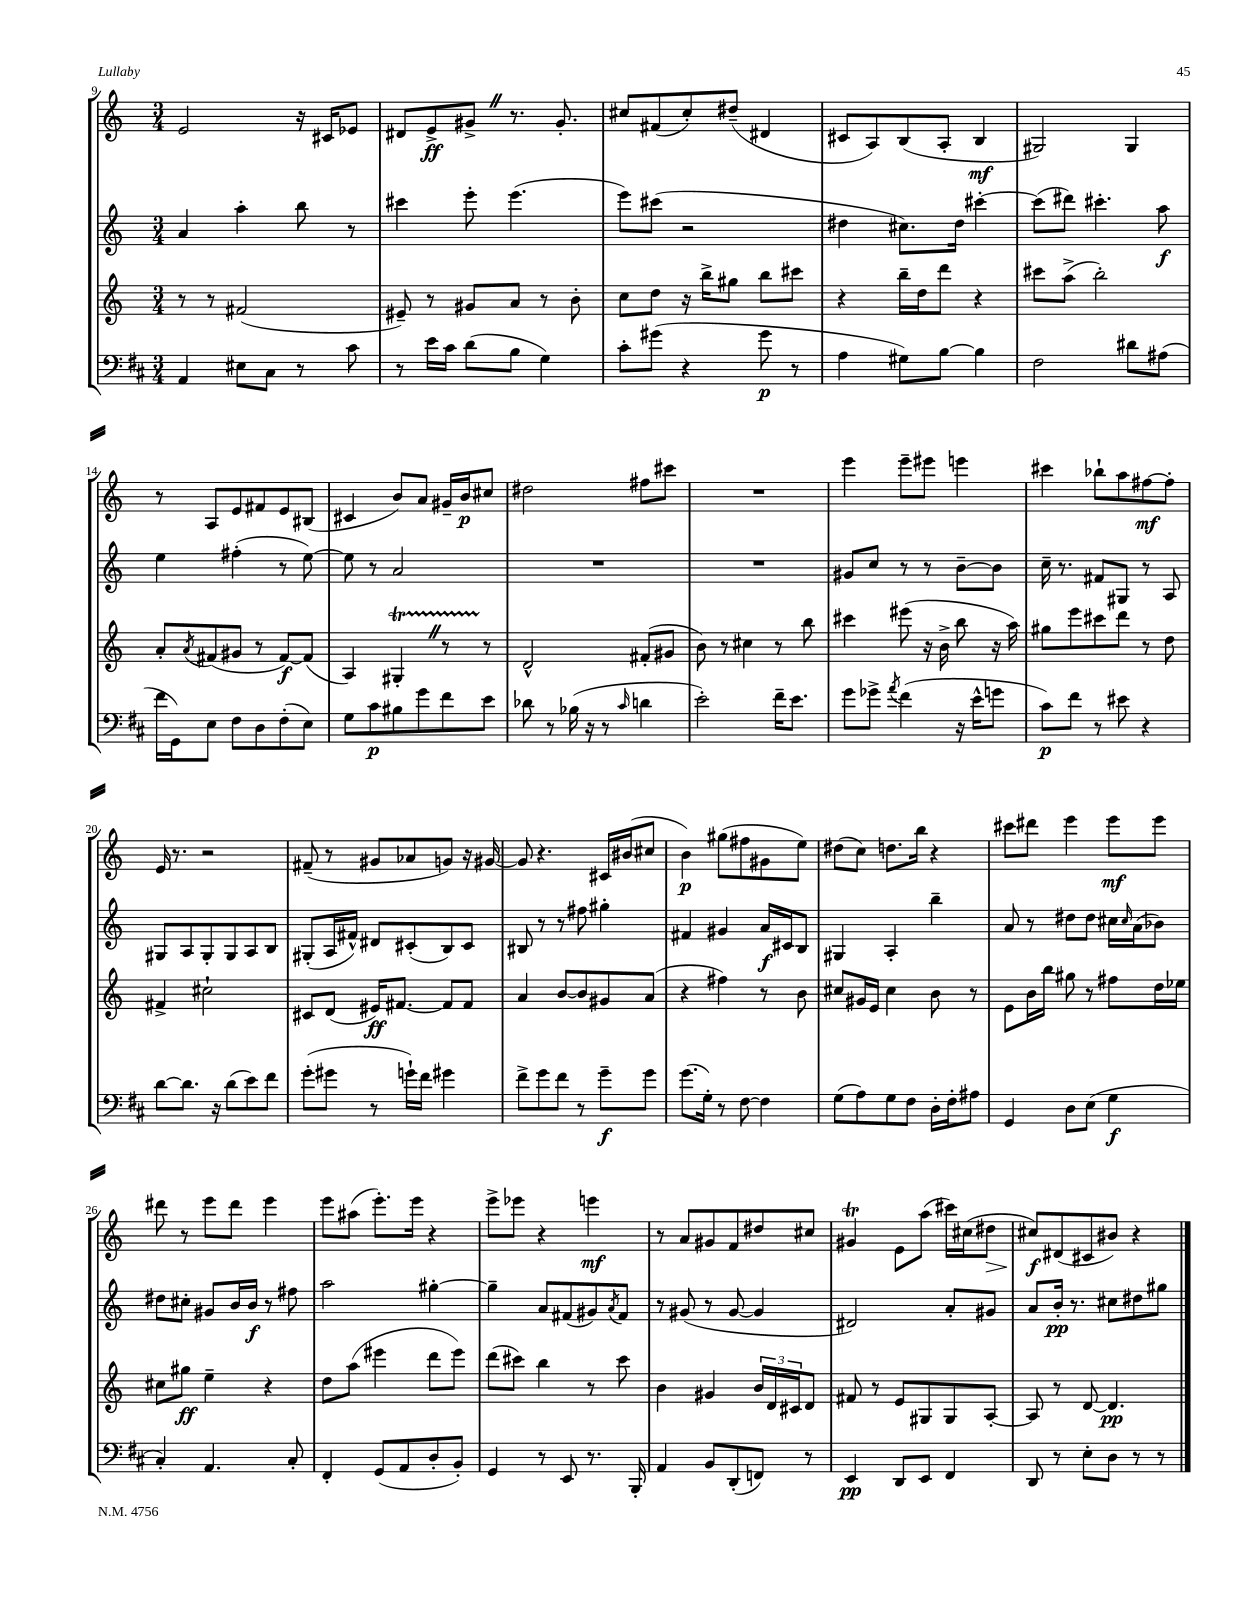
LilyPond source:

<<
\new StaffGroup <<
\new Staff = "s0" {
    \clef treble \key c \major \numericTimeSignature \time 3/4
    e'2 r16 cis'16 ees'8 |
    dis'8 e'8->\ff gis'8-> \once \override BreathingSign.text = \markup { \musicglyph "scripts.caesura.straight" } \breathe r8. gis'8.-. |
    cis''8 fis'8( cis''8-.) dis''8--( dis'4 |
    cis'8 a8) b8( a8-. b4\mf |
    gis2) gis4 |
    r8 a8 e'8 fis'8 e'8 bis8( |
    cis'4 b'8) a'8 gis'16-- b'16\p cis''8 |
    dis''2 fis''8 cis'''8 |
    R2. |
    e'''4 e'''8-- eis'''8 e'''4 |
    cis'''4 bes''8-! a''8 fis''8~\mf fis''8-. |
    e'16 r8. r2 |
    fis'8--( r8 gis'8 aes'8 g'8) r16 gis'16~ |
    gis'8 r4. cis'16 bis'16( cis''8 |
    b'4\p) gis''8( fis''8 gis'8 e''8) |
    dis''8( c''8) d''8. b''16 r4 |
    cis'''8 dis'''8 e'''4 e'''8\mf e'''8 |
    dis'''8 r8 e'''8 dis'''8 e'''4 |
    e'''8 ais''8( e'''8.-.) e'''16 r4 |
    e'''8-> ees'''8 r4 e'''4\mf |
    r8 a'8 gis'8 f'8 dis''8 cis''8 |
    gis'4\trill e'8 a''8( cis'''16) cis''16( dis''8\> |
    cis''8\f\!) dis'8( cis'8 bis'8) r4 \bar "|." |
}
\new Staff = "s1" {
    \clef treble \key c \major \numericTimeSignature \time 3/4
    a'4 a''4-. b''8 r8 |
    cis'''4 e'''8-. e'''4.( |
    e'''8) cis'''8( r2 |
    dis''4 cis''8.) dis''16 cis'''4~-. |
    cis'''8( dis'''8) cis'''4.-. a''8\f |
    e''4 fis''4-.( r8 e''8~) |
    e''8 r8 a'2 |
    R2. |
    R2. |
    gis'8 c''8 r8 r8 b'8~-- b'8 |
    c''16-- r8. fis'8 gis8 r8 a8 |
    gis8 a8 gis8-. gis8 a8 b8 |
    gis8-.( a16 fis'16-^) dis'8 cis'8-.( b8) cis'8 |
    bis8 r8 r8 fis''8 gis''4-. |
    fis'4 gis'4 a'16\f cis'16 b8 |
    gis4 a4-. b''4-- |
    a'8 r8 dis''8 dis''8 cis''16 \grace { cis''16 } a'16( bes'8) |
    dis''8 cis''8-. gis'8 b'16 b'16\f r8 fis''8 |
    a''2 gis''4~-. |
    gis''4-- a'8 fis'8( gis'8) \acciaccatura { a'8 } fis'8 |
    r8 gis'8( r8 gis'8~ gis'4 |
    dis'2) a'8-. gis'8 |
    a'8 b'16-.\pp r8. cis''8 dis''8 gis''8 \bar "|." |
}
\new Staff = "s2" {
    \clef treble \key c \major \numericTimeSignature \time 3/4
    r8 r8 fis'2( |
    eis'8--) r8 gis'8 a'8 r8 b'8-. |
    c''8 d''8 r16 b''16-> gis''8 b''8 cis'''8 |
    r4 b''16-- d''16 d'''8 r4 |
    cis'''8 a''8->( b''2-.) |
    a'8-. \acciaccatura { a'8 } fis'8( gis'8 r8 fis'8~\f) fis'8( |
    a4) gis4-.\startTrillSpan \once \override BreathingSign.text = \markup { \musicglyph "scripts.caesura.straight" } \breathe r8 r8\stopTrillSpan |
    d'2-^ fis'8-.( gis'8 |
    b'8) r8 cis''4 r8 b''8 |
    cis'''4 eis'''8( r16 b'16-> b''8 r16 a''16) |
    gis''8 e'''8 cis'''8 d'''8 r8 d''8 |
    fis'4-> cis''2-! |
    cis'8 d'8( eis'16\ff) fis'8.~ fis'8 fis'8 |
    a'4 b'8~ b'8 gis'8 a'8( |
    r4 fis''4) r8 b'8 |
    cis''8 gis'16 e'16 cis''4 b'8 r8 |
    e'8 b'16 b''16 gis''8 r8 fis''8 d''16 ees''16 |
    cis''8 gis''8\ff e''4-- r4 |
    d''8 a''8( eis'''4 d'''8 eis'''8) |
    d'''8( cis'''8) b''4 r8 cis'''8 |
    b'4 gis'4 \tuplet 3/2 { b'16 d'16 cis'16 } d'8 |
    fis'8 r8 e'8 gis8 gis8 a8~-. |
    a8 r8 d'8~ d'4.\pp \bar "|." |
}
\new Staff = "s3" {
    \clef bass \key d \major \numericTimeSignature \time 3/4
    a,4 eis8 cis8 r8 cis'8 |
    r8 e'16 cis'16 d'8( b8 g4) |
    cis'8-. gis'8( r4 gis'8\p r8 |
    a4 gis8) b8~ b4 |
    fis2 dis'8 ais8( |
    fis'16 g,16) e8 fis8 d8 fis8-.( e8) |
    g8 cis'8\p bis8 g'8 fis'8 e'8 |
    des'8 r8 bes16( r16 r8 \grace { cis'16 } d'4 |
    e'2-.) fis'16-- e'8. |
    g'8 ges'8-> \acciaccatura { a'8 } fis'4( r16 e'16-^ g'8 |
    cis'8\p) fis'8 r8 eis'8 r4 |
    d'8~ d'8. r16 d'8( e'8) fis'8 |
    g'8-.( gis'8 r8 g'16-!) fis'16 gis'4 |
    fis'8-> g'8 fis'8 r8 g'8--\f g'8 |
    g'8.( g16-.) r8 fis8~ fis4 |
    g8( a8) g8 fis8 d16-. fis16-. ais8 |
    g,4 d8 e8( g4\f |
    cis4-.) a,4. cis8-. |
    fis,4-. g,8( a,8 d8-. b,8-.) |
    g,4 r8 e,8 r8. b,,16-. |
    a,4 b,8 d,8-.( f,8) r8 |
    e,4\pp d,8 e,8 fis,4 |
    d,8 r8 e8-. d8 r8 r8 \bar "|." |
}
>>
>>
\layout { \context { \Score currentBarNumber = #9 } }
